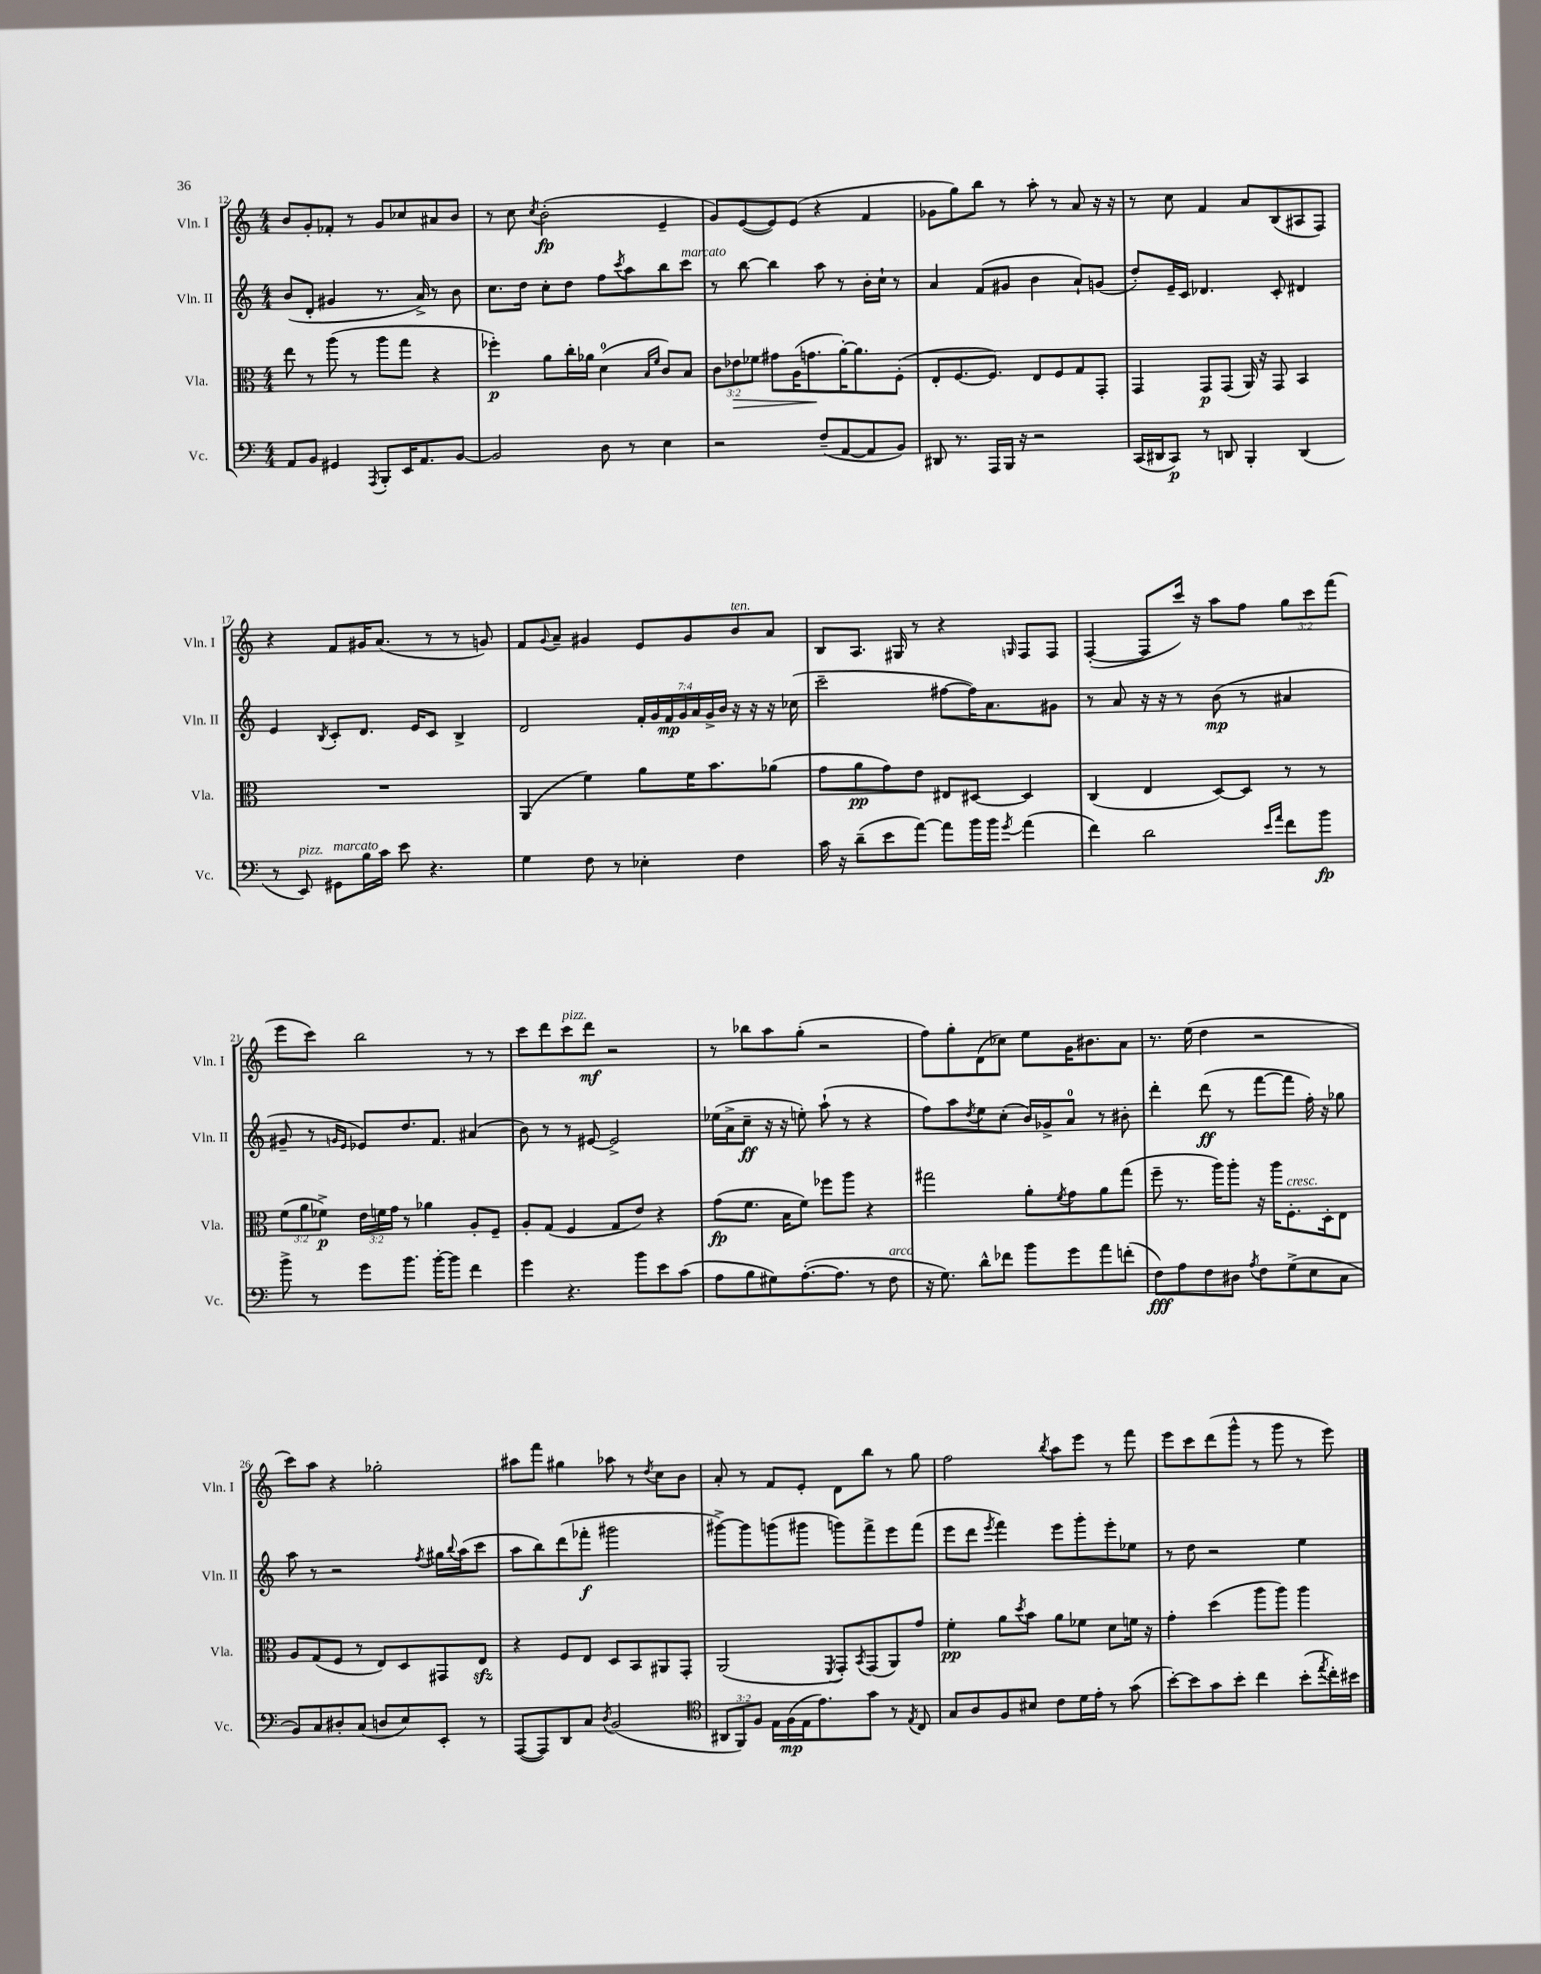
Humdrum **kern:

**kern	**dynam	**kern	**dynam	**kern	**dynam	**kern	**dynam
*part4	*part4	*part3	*part3	*part2	*part2	*part1	*part1
*staff4	*staff4	*staff3	*staff3	*staff2	*staff2	*staff1	*staff1
*I"Vc.	*	*I"Vla.	*	*I"Vln. II	*	*I"Vln. I	*
*I'Vc.	*	*I'Vla.	*	*I'Vln. II	*	*I'Vln. I	*
*clefF4	*	*clefC3	*	*clefG2	*	*clefG2	*
*k[]	*	*k[]	*	*k[]	*	*k[]	*
*M4/4	*	*M4/4	*	*M4/4	*	*M4/4	*
=12	=12	=12	=12	=12	=12	=12	=12
8AA/L	.	8ee\	.	(8b/L	.	8b/L	.
8BB/J	.	8r	.	8d'/J	.	8g'/	.
4GG#X/	.	(8aa\	.	4g#X/	.	8f-X'/J	.
.	.	8r	.	.	.	8r	.
8qAAA/	.	.	.	.	.	.	.
8BBB'/L	.	8aa\L	.	8.r	.	8g/L	.
16EE/K	.	8gg\J	.	.	.	8cc-X/	.
8.AA/	.	.	.	16a^/)	.	.	.
.	.	4r	.	8r	.	8a#X/	.
[8BB/J	.	.	.	8b\	.	8b/J	.
=13	=13	=13	=13	=13	=13	=13	=13
2BB/]	.	4ff-X'\)	p	8.cc\L	.	8r	.
.	.	.	.	.	.	8cc\	.
.	.	.	.	16dd\Jk	.	.	.
.	.	.	.	.	.	8qcc/	.
.	.	8a\L	.	8cc'\L	.	(2b'\	fp
.	.	16cc'\L	.	8dd\J	.	.	.
.	.	16a-X\JJ	.	.	.	.	.
8D\	.	(4d\	.	8ff\L	.	.	.
.	.	.	.	8qccc/	.	.	.
8r	.	.	.	8aa\	.	.	.
.	.	16qqB/LL	.	.	.	.	.
.	.	16qqf/JJ	.	.	.	.	.
4E\	.	8c/L)	.	8bb\	.	4e~/	.
!	!	!	!	!LO:TX:a:i:t=marcato	!	!	!
.	.	8B/J	.	8ccc\J	.	.	.
=14	=14	=14	=14	=14	=14	=14	=14
2r	.	12c\L	.	8r	.	8g/L)	.
!	!	!	!LO:HP:b	!	!	!	!
.	.	12e-X\	>	.	.	.	.
.	.	.	.	[8bb\	.	([8e/	.
.	.	12f-X\J	.	.	.	.	.
.	.	8g#X\L	.	4bb\]	.	8e/])	.
.	.	(16A\K	.	.	.	(8e/J	.
.	.	8.gn\	.	.	.	.	.
(8F~/L	.	.	.	8aa\	.	4r	.
[8AA/	.	[16a'\K)	]	8r	.	.	.
.	.	8.a\]	.	.	.	.	.
8AA/]	.	.	.	16b'\LL	.	4f/	.
.	.	.	.	16cc`\JJ	.	.	.
8BB/J)	.	(8F'\J	.	8r	.	.	.
=15	=15	=15	=15	=15	=15	=15	=15
8DD#X/	.	8E'/L	.	4a/	.	8g-X\L	.
8.r	.	[8.F/	.	.	.	8gg\)	.
.	.	.	.	(8f/L	.	8bb\J	.
16AAA/LL	.	8.F/J])	.	.	.	.	.
16BBB/JJ	.	.	.	8g#X/J	.	8r	.
16r	.	.	.	.	.	.	.
2r	.	8E/L	.	4b\	.	8aa'\	.
.	.	8F/	.	.	.	8r	.
.	.	8G/	.	8a`/L)	.	8a/	.
.	.	8GG'/J	.	(8gn/J	.	16r	.
.	.	.	.	.	.	16r	.
=16	=16	=16	=16	=16	=16	=16	=16
(16CC/LL	.	4GG/	.	8dd'/L)	.	8r	.
16DD#X/J	.	.	.	.	.	.	.
8CC/J)	p	.	.	16e~/L	.	8cc\	.
.	.	.	.	16c/JJ	.	.	.
8r	.	8GG/L	p	4.d-X/	.	4f/	.
8DDn/	.	(8GG/J	.	.	.	.	.
4BBB'/	.	16AA/)	.	.	.	8a/L	.
.	.	16r	.	.	.	.	.
.	.	8GG/	.	8c'/	.	(8B/	.
(4DD/	.	4BB/	.	4d#X/	.	8A#X/	.
.	.	.	.	.	.	8F/J)	.
!!LO:LB:g=z
=17	=17	=17	=17	=17	=17	=17	=17
8r	.	1r	.	4e/	.	4r	.
!LO:TX:a:i:t=pizz.	!	!	!	!	!	!	!
8EE/)	.	.	.	.	.	.	.
.	.	.	.	8qB/	.	.	.
!LO:TX:a:i:t=marcato	!	!	!	!	!	!	!
8GG#X\L	.	.	.	8c'/L	.	8f/L	.
16B\L	.	.	.	8.d/J	.	16g#X/K	.
16c\JJ	.	.	.	.	.	(8.a/J	.
8e\	.	.	.	.	.	.	.
.	.	.	.	16e/KL	.	.	.
4.r	.	.	.	8c/J	.	8r	.
.	.	.	.	4B^/	.	8r	.
.	.	.	.	.	.	8gn/)	.
=18	=18	=18	=18	=18	=18	=18	=18
4G\	.	(4AA/	.	2d/	.	8f/L	.
.	.	.	.	.	.	8qqg/	.
.	.	.	.	.	.	8a~/J	.
8F\	.	4f\)	.	.	.	4g#X/	.
8r	.	.	.	.	.	.	.
4E-X'\	.	8a\L	.	28f'/LL	.	8e/L	.
.	.	.	.	28g/	.	.	.
.	.	.	.	28f/	mp	.	.
.	.	.	.	28g/	.	.	.
.	.	16f\K	.	.	.	8g#/	.
.	.	.	.	28a/	.	.	.
.	.	.	.	28g^/	.	.	.
.	.	8.b\	.	.	.	.	.
.	.	.	.	28b/JJ	.	.	.
!	!	!	!	!	!	!LO:TX:a:i:t=ten.	!
4F\	.	.	.	16r	.	8b/	.
.	.	.	.	16r	.	.	.
.	.	(8a-X\J	.	16r	.	8a/J	.
.	.	.	.	(16cc-X\	.	.	.
=19	=19	=19	=19	=19	=19	=19	=19
16c\	.	8g\L	.	2ccc~\	.	8B/L	.
16r	.	.	.	.	.	.	.
(8d~\L	.	8a\	pp	.	.	8.A/J	.
8e\	.	8g\)	.	.	.	.	.
.	.	.	.	.	.	16G#X/	.
[8a\J)	.	8e\J	.	.	.	8r	.
8a\L]	.	8E#X/L	.	[8ff#X\L	.	4r	.
16b\L	.	[8D#X/J	.	16ff#\K])	.	.	.
16b\JJ	.	.	.	8.a\	.	.	.
8qg/	.	.	.	.	.	16qqGn/	.
(4a\	.	4D#/]	.	.	.	8F/L	.
.	.	.	.	8g#X\J	.	8F/J	.
=20	=20	=20	=20	=20	=20	=20	=20
4f\)	.	(4C/	.	8r	.	([4F'/	.
.	.	.	.	8a/	.	.	.
2d\	.	4E/	.	16r	.	8F/L]	.
.	.	.	.	16r	.	.	.
.	.	.	.	8r	.	16ccc/Jk)	.
.	.	.	.	.	.	16r	.
.	.	[8D/L)	.	(8b\	mp	8aa\L	.
.	.	8D/J]	.	8r	.	8ff\J	.
16qqe/LL	.	.	.	.	.	.	.
16qqa/JJ	.	.	.	.	.	.	.
8f\L	.	8r	.	4a#X/	.	12gg\L	.
.	.	.	.	.	.	12ccc\	.
8b\J	fp	8r	.	.	.	.	.
.	.	.	.	.	.	(12fff\J	.
!!LO:LB:g=z
=21	=21	=21	=21	=21	=21	=21	=21
8b^\	.	(12f\L	.	8g#X~/	.	8eee\L	.
.	.	12a\	.	.	.	.	.
8r	.	.	.	8r	.	8ccc\J)	.
.	.	12f-X^\J)	p	.	.	.	.
.	.	.	.	16qqgn/LL	.	.	.
.	.	.	.	16qqe/JJ	.	.	.
8g\L	.	24e\LL	.	8e-X/L)	.	2bb\	.
.	.	24fn\	.	.	.	.	.
.	.	24g\JJ	.	.	.	.	.
8.b\J	.	8r	.	8.dd/	.	.	.
.	.	4a-X\	.	.	.	.	.
[16b'\KL	.	.	.	8.f/J	.	.	.
8b\J]	.	.	.	.	.	.	.
4f\	.	8A'/L	.	(4a#X/	.	8r	.
.	.	8F~/J	.	.	.	8r	.
=22	=22	=22	=22	=22	=22	=22	=22
4g\	.	8A'/L	.	8b\)	.	8ccc\L	.
.	.	(8G/J	.	8r	.	8ddd\	.
!	!	!	!	!	!	!LO:TX:a:i:t=pizz.	!
4.r	.	4F/	.	8r	.	8ccc\	.
.	.	.	.	[8e#X/	.	8ddd\J	mf
.	.	8G/L	.	2e#^/]	.	2r	.
8b\L	.	8e/J)	.	.	.	.	.
8e\	.	4r	.	.	.	.	.
(8c\J	.	.	.	.	.	.	.
=23	=23	=23	=23	=23	=23	=23	=23
8A\L	.	(8g\L	fp	(16ee-X\LL	.	8r	.
.	.	.	.	16a^\J	.	.	.
8B\	.	8.f\J	.	8cc~\J	ff	8bb-X\L	.
8G#X\)	.	.	.	16r	.	8aa\	.
.	.	16B\KL	.	16r	.	.	.
([8.A'\	.	8f\J)	.	8een'\)	.	(8gg'\J	.
.	.	8ff-X\L	.	(8aa`\	.	2r	.
8.A\J]	.	.	.	.	.	.	.
.	.	8aa\J	.	8r	.	.	.
8r	.	4r	.	4r	.	.	.
!LO:TX:a:i:t=arco	!	!	!	!	!	!	!
8F\	.	.	.	.	.	.	.
=24	=24	=24	=24	=24	=24	=24	=24
16r	.	2gg#X\	.	8ff\L)	.	8ff\L)	.
8.G\)	.	.	.	.	.	.	.
.	.	.	.	8aa\	.	8gg'\	.
.	.	.	.	8qdd/	.	.	.
8d^^\L	.	.	.	8ee\	.	(8d\	.
8f-X\J	.	.	.	(8cc'\J	.	8cc-X\J)	.
8b\L	.	8a'\L	.	16b/LL)	.	8ee\L	.
.	.	.	.	16g-X^/J	.	.	.
.	.	8qf/	.	.	.	.	.
8g\	.	8g\	.	8a/J	.	16g\K	.
.	.	.	.	.	.	8.b#X\	.
8a\	.	8a\	.	8r	.	.	.
(8fn'\J	.	(8gg#\J	.	8b#X'\	.	8a\J	.
=25	=25	=25	=25	=25	=25	=25	=25
8F\L)	fff	8ff~\	.	4ddd'\	.	8.r	.
8A\	.	8.r	.	.	.	.	.
.	.	.	.	.	.	(16ee\	.
8F\	.	.	.	(8ddd\	ff	4dd\	.
.	.	16aa\KL)	.	.	.	.	.
8D#X\J	.	8aa'\J	.	8r	.	.	.
8qA/	.	.	.	.	.	.	.
8F\L	.	16r	.	[8fff\L	.	2r	.
.	.	16aa\KL	.	.	.	.	.
!	!	!LO:TX:a:i:t=cresc.	!	!	!	!	!
(8G^\	.	8.F'\	.	8fff\J]	.	.	.
8E\	.	.	.	16ff'\)	.	.	.
.	.	16D'\k	.	16r	.	.	.
8C\J	.	8E\J	.	8gg-X\	.	.	.
!!LO:LB:g=z
=26	=26	=26	=26	=26	=26	=26	=26
8BB/L)	.	8A/L	.	8aa\	.	8ccc\L)	.
8C/	.	(8G/	.	8r	.	8aa\J	.
8D#X'/	.	8F/J	.	2r	.	4r	.
(8C/J	.	8r	.	.	.	.	.
8Dn/L	.	8E/L)	.	.	.	2gg-X'\	.
8E/)	.	8D/	.	.	.	.	.
.	.	.	.	8qff/	.	.	.
8EE'/J	.	8GG#X/	.	16gg#X\LL	.	.	.
.	.	.	.	8qqbb/	.	.	.
.	.	.	.	(16aa\J	.	.	.
8r	.	8Ezz/J	.	8ccc\J	.	.	.
=27	=27	=27	=27	=27	=27	=27	=27
([8AAA/L	.	4r	.	8aa\L	.	8aa#X\L	.
8AAA/])	.	.	.	8bb\)	.	8fff\J	.
8DD/	.	8F/L	.	(8ddd\	.	4gg#X\	.
8C/J	.	8E/J	.	8fff-X'\J	f	.	.
8qD/	.	.	.	.	.	.	.
(2BB/	.	8D/L	.	2ggg#X\	.	8aa-X\	.
.	.	8BB/	.	.	.	8r	.
.	.	.	.	.	.	8qdd/	.
.	.	8AA#X/	.	.	.	8cc\L	.
.	.	8GG'/J	.	.	.	8b\J	.
=28	=28	=28	=28	=28	=28	=28	=28
*clefC4	*	*	*	*	*	*	*
12AA#X/L	.	(2AA/	.	[8ggg#X^\L)	.	8a'/	.
12FF/)	.	.	.	.	.	.	.
.	.	.	.	8ggg#\]	.	8r	.
12F/J	.	.	.	.	.	.	.
16E\LL	.	.	.	(8gggn\	.	8f/L	.
(16F\	mp	.	.	.	.	.	.
16E\J	.	.	.	8ggg#X\J	.	8e'/J	.
8.e\)	.	.	.	.	.	.	.
.	.	8qFF/	.	.	.	.	.
.	.	8GG'/L)	.	8gggn\L)	.	8d\L	.
.	.	8qBB/	.	.	.	.	.
8g\J	.	(8GG/	.	8fff^\	.	8bb\J	.
8r	.	8AA/)	.	8eee\	.	8r	.
8qE/	.	.	.	.	.	.	.
8C/	.	8g/J	.	(8fff\J	.	8gg\	.
=29	=29	=29	=29	=29	=29	=29	=29
8G/L	.	4f'\	pp	8eee\L	.	2ff\	.
8A/	.	.	.	8ddd\J	.	.	.
.	.	.	.	8qeee/	.	.	.
8F/	.	8a\L	.	4fff\)	.	.	.
.	.	8qdd/	.	.	.	.	.
8B#X/J	.	8b\J	.	.	.	.	.
.	.	.	.	.	.	8qbb/	.
8c\L	.	8a\L	.	8eee\L	.	8aa\L	.
16d\L	.	8f-X\J	.	8ggg'\	.	8eee\J	.
16e'\JJ	.	.	.	.	.	.	.
8r	.	8d\L	.	8eee'\	.	8r	.
(8g\	.	16fn\Jk	.	8ee-X\J	.	8fff\	.
.	.	16r	.	.	.	.	.
=30	=30	=30	=30	=30	=30	=30	=30
[8b'\L)	.	4g'\	.	8r	.	8eee\L	.
8b\]	.	.	.	8dd\	.	8ccc\	.
8g\	.	(4dd\	.	2r	.	(8ddd\	.
8b'\J	.	.	.	.	.	8ggg^^\J	.
4cc\	.	8aa\L	.	.	.	8r	.
.	.	8aa\J)	.	.	.	8ggg\	.
(8b'\L	.	4aa\	.	4ee\	.	8r	.
8qee/	.	.	.	.	.	.	.
16cc'\L)	.	.	.	.	.	8eee\)	.
16b#X\JJ	.	.	.	.	.	.	.
==	==	==	==	==	==	==	==
*-	*-	*-	*-	*-	*-	*-	*-
